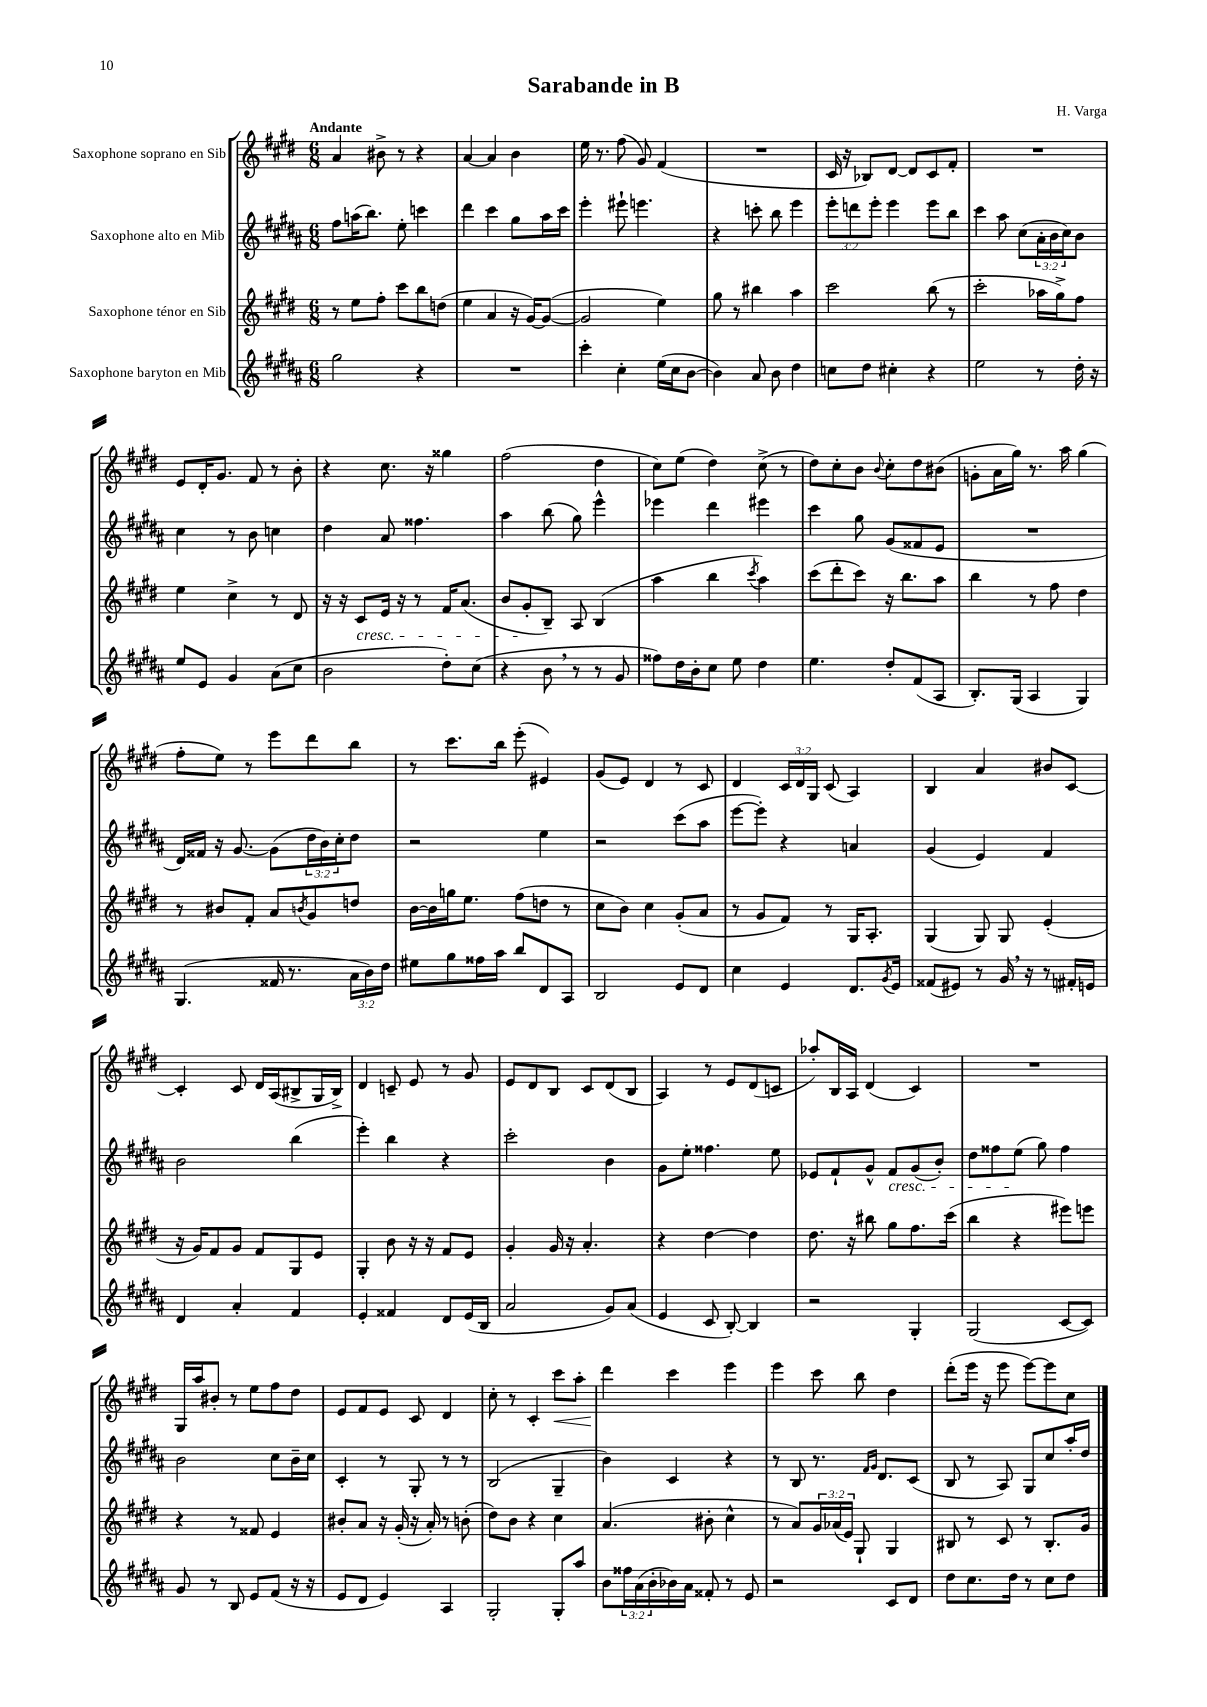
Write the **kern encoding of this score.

**kern	**kern	**kern	**kern	**dynam
*part4	*part3	*part2	*part1	*part1
*staff4	*staff3	*staff2	*staff1	*staff1
*I"Saxophone baryton en Mib	*I"Saxophone ténor en Sib	*I"Saxophone alto en Mib	*I"Saxophone soprano en Sib	*
*clefG2	*clefG2	*clefG2	*clefG2	*
*k[f#c#g#d#a#]	*k[f#c#g#d#]	*k[f#c#g#d#a#]	*k[f#c#g#d#]	*
*M6/8	*M6/8	*M6/8	*M6/8	*
=1	=1	=1	=1	=1
!	!	!	!LO:TX:a:B:t=Andante	!
2gg#\	8r	8ff#\L	4a/	.
.	8ee\L	(16aan\K	.	.
.	.	8.bb\J)	.	.
.	8ff#'\J	.	8b#X^\	.
.	8ccc#\L	8ee'\	8r	.
4r	8bb\	4cccn\	4r	.
.	(8ddn\J	.	.	.
=2	=2	=2	=2	=2
2.r	4ee\	4ddd#\	[4a/	.
.	4a/	4ccc#\	4a/]	.
.	16r	8gg#\L	4b\	.
.	[16g#/KL)	.	.	.
.	(8g#/J_	16aa#\L	.	.
.	.	16ccc#\JJ	.	.
=3	=3	=3	=3	=3
4ccc#'\	2g#/]	4eee'\	16ee\	.
.	.	.	8.r	.
4cc#'\	.	8eee#X`\	(8ff#\	.
.	.	4.eeen\	8g#/)	.
(16ee\LL	4ee\)	.	(4f#/	.
16cc#\J	.	.	.	.
[8b\J	.	.	.	.
=4	=4	=4	=4	=4
4b\])	8gg#\	4r	2.r	.
.	8r	.	.	.
8a#/	4bb#X\	8cccn'\	.	.
8b\	.	8bb\	.	.
4dd#\	4aa\	4eee\	.	.
=5	=5	=5	=5	=5
8ccn\L	2ccc#\	12eee'\L	16c#/	.
.	.	.	16r	.
.	.	12dddn\	.	.
8dd#\J	.	.	8B-X/L)	.
.	.	12eee'\J	.	.
4cc#X'\	.	4eee\	[8d#/J	.
.	.	.	8d#/L]	.
4r	(8bb\	8eee\L	8c#/	.
.	8r	8bb\J	8f#'/J	.
=6	=6	=6	=6	=6
2ee\	2ccc#'\	4ccc#\	2.r	.
.	.	8aa#\	.	.
.	.	(8cc#\L	.	.
8r	16aa-X\LL	24a#'\L	.	.
.	.	24b\	.	.
.	16gg#^\J)	.	.	.
.	.	24cc#\J)	.	.
16dd#'\	8ff#\J	8b\J	.	.
16r	.	.	.	.
!!LO:LB:g=z
=7	=7	=7	=7	=7
8ee/L	4ee\	4cc#\	8e/L	.
8e/J	.	.	16d#'/K	.
.	.	.	8.g#/J	.
4g#/	4cc#^\	8r	.	.
.	.	8b\	8f#/	.
(8a#\L	8r	4ccn\	8r	.
8cc#\J	8d#/	.	8b'\	.
=8	=8	=8	=8	=8
2b\	16r	4dd#\	4r	.
.	16r	.	.	.
!	!LO:TX:b:i:t=cresc.	!	!	!
.	8c#/L	.	.	.
.	16e/Jk	8a#/	8.cc#\	.
.	16r	.	.	.
.	8r	4.ff##X\	.	.
.	.	.	16r	.
8dd#'\L)	16f#/KL	.	4gg##X\	.
.	(8.a/J	.	.	.
(8cc#\J	.	.	.	.
=9	=9	=9	=9	=9
4r	8b/L	4aa#\	(2ff#\	.
.	8g#'/	.	.	.
8b,\	8B~/J)	(8bb\	.	.
8r	8A/	8gg#\)	.	.
8r	(4B/	4eee^^\	4dd#\	.
8g#/	.	.	.	.
=10	=10	=10	=10	=10
8ff##X\L)	4aa\	4eee-X\	8cc#\L)	.
16dd#\L	.	.	(8ee\J	.
16b'\J	.	.	.	.
8cc#\J	4bb\	4ddd#\	4dd#\)	.
8ee\	.	.	.	.
.	8qccc#/	.	.	.
4dd#\	4aa\)	4eee#X\	(8cc#^\	.
.	.	.	8r	.
=11	=11	=11	=11	=11
4.ee\	(8ccc#\L	4ccc#\	8dd#\L)	.
.	8ddd#'\	.	8cc#'\	.
.	8ccc#\J)	8gg#\	8b\J	.
.	.	.	8qqb/	.
8dd#'/L	16r	(8g#/L	8cc#'\L	.
.	8.bb\L	.	.	.
(8f#/	.	8f##X/	8dd#\	.
8A#/J	8aa\J	8e/J	(8b#X\J	.
=12	=12	=12	=12	=12
8.B'/L)	4bb\	2.r	8gn'\L	.
.	.	.	16a\L	.
(16G#/Jk	.	.	16gg#\JJ)	.
4A#/	8r	.	8.r	.
.	8ff#\	.	.	.
.	.	.	16aa\	.
4G#/)	4dd#\	.	(4gg#\	.
!!LO:LB:g=z
=13	=13	=13	=13	=13
(4.G#/	8r	16d#/LL)	8ff#'\L	.
.	.	16f##X/JJ	.	.
.	8b#X/L	16r	8ee\J)	.
.	.	[8.g#/	.	.
.	8f#'/J	.	8r	.
16f##X/	8a/L	(8g#\L]	8eee\L	.
8.r	.	.	.	.
.	8qbn/	.	.	.
.	8g#/	24dd#\L	8ddd#\	.
.	.	24b\)	.	.
.	.	24cc#'\J	.	.
24a#\LL	8ddn/J	8dd#\J	8bb\J	.
24b\)	.	.	.	.
24dd#\JJ	.	.	.	.
=14	=14	=14	=14	=14
8ee#X\L	[16b\LL	2r	8r	.
.	16b\]	.	.	.
8gg#\	16ggn\J	.	8.ccc#\L	.
.	8.ee\J	.	.	.
16ff##X\L	.	.	.	.
16aa#\JJ	.	.	16bb\Jk	.
8bb/L	(8ff#\L	.	(8eee'\	.
8d#/	8ddn\J	4ee\	4e#X/)	.
8A#/J	8r	.	.	.
=15	=15	=15	=15	=15
2B/	8cc#\L	2r	(8g#/L	.
.	8b\J)	.	8e/J)	.
.	4cc#\	.	4d#/	.
8e/L	(8g#'/L	(8ccc#\L	8r	.
8d#/J	8a/J	8aa#\J	8c#/	.
=16	=16	=16	=16	=16
4cc#\	8r	[8eee\L	4d#/	.
.	8g#/L	8eee'\J])	.	.
4e/	8f#/J)	4r	24c#/LL	.
.	.	.	24d#/	.
.	.	.	24G#/JJ	.
.	8r	.	(8c#/	.
8.d#/L	16G#/KL	4an/	4A/)	.
.	8.A'/J	.	.	.
8qg#/	.	.	.	.
16e/Jk	.	.	.	.
=17	=17	=17	=17	=17
(8f##X/L	(4G#/	(4g#/	4B/	.
8e#X/J)	.	.	.	.
8r	8G#/)	4e/)	4a/	.
16g#,/	8G#/	.	.	.
16r	.	.	.	.
8r	(4e'/	4f#/	8b#X/L	.
16f#X'/LL	.	.	[8c#/J	.
16en/JJ	.	.	.	.
!!LO:LB:g=z
=18	=18	=18	=18	=18
4d#/	16r	2b\	4c#'/]	.
.	16g#/KL)	.	.	.
.	8f#/	.	.	.
4a#'/	8g#/J	.	8c#/	.
.	8f#/L	.	16d#/LL	.
.	.	.	(16A/J	.
4f#/	8G#/	(4bb\	8B#X^/	.
.	8e/J	.	16G#/L	.
.	.	.	16B#^/JJ)	.
=19	=19	=19	=19	=19
4e'/	4G#'/	4eee'\)	4d#/	.
4f##X/	8b\	4bb\	8cn~/	.
.	16r	.	8e/	.
.	16r	.	.	.
8d#/L	8f#/L	4r	8r	.
(16e/L	8e/J	.	8g#/	.
16B/JJ	.	.	.	.
=20	=20	=20	=20	=20
2a#/	4g#'/	2ccc#'\	8e/L	.
.	.	.	8d#/	.
.	16g#/	.	8B/J	.
.	16r	.	.	.
.	4.a'/	.	8c#/L	.
8g#/L)	.	4b\	(8d#/	.
(8a#/J	.	.	8B/J	.
=21	=21	=21	=21	=21
4e/	4r	8g#\L	4A/)	.
.	.	8ee'\J	.	.
8c#/	[4dd#\	4.ff##X\	8r	.
[8B'/)	.	.	8e/L	.
4B/]	4dd#\]	.	(8d#/	.
.	.	8ee\	8cn/J	.
=22	=22	=22	=22	=22
2r	8.dd#\	8e-X/L	8aa-X'/L)	.
.	.	8f#`/	16B/L	.
.	16r	.	16A/JJ	.
.	8bb#X\	8g#^^/J	(4d#/	.
!	!	!LO:TX:b:i:t=cresc.	!	!
.	8gg#\L	8f#/L	.	.
4G#'/	8.ff#\	(8g#/	4c#/)	.
.	.	8b'/J)	.	.
.	(16ccc#\Jk	.	.	.
=23	=23	=23	=23	=23
(2G#/	4bb\	8dd#\L	2.r	.
.	.	8ff##X\	.	.
.	4r	(8ee\J	.	.
.	.	8gg#\)	.	.
[8c#/L	8eee#X\L)	4ff##\	.	.
8c#/J])	8eeen\J	.	.	.
!!LO:LB:g=z
=24	=24	=24	=24	=24
8g#/	4r	2b\	16G#/LL	.
.	.	.	16aa/J	.
8r	.	.	8b#X'/J	.
8B/	8r	.	8r	.
8e/L	8f##X/	.	8ee\L	.
(8f#/J	4e/	8cc#\L	8ff#\	.
16r	.	16b~\L	8dd#\J	.
16r	.	16cc#\JJ	.	.
=25	=25	=25	=25	=25
8e/L	8b#X'/L	4c#'/	8e/L	.
8d#/J	8a/J	.	8f#/	.
4e/)	16r	8r	8e/J	.
.	(16g#'/	.	.	.
.	16r	8G#'/	8c#/	.
.	16a'/)	.	.	.
4A#/	8r	8r	4d#/	.
.	(8bn'\	8r	.	.
=26	=26	=26	=26	=26
2G#'/	8dd#\L)	(2B/	8cc#'\	.
.	8b\J	.	8r	.
.	4r	.	4c#'/	.
!	!	!	!	!LO:HP:b
8G#'/L	4cc#\	4G#~/	8ccc#\L	<
8aa#/J	.	.	8aa'\J	.
=27	=27	=27	=27	=27
8b\L	(4.a/	4b\)	4ddd#\	.
24ff##X\L	.	.	.	.
(24a#\	.	.	.	.
24b'\	.	.	.	.
16b-X\)	.	4c#/	4ccc#\	[
16a#\JJ	.	.	.	.
8f##X'/	8b#X'\	.	.	.
8r	4cc#^^\	4r	4eee\	.
8e/	.	.	.	.
=28	=28	=28	=28	=28
2r	8r	8r	4eee\	.
.	8a/L)	8B/	.	.
.	24g#/L	8.r	8ccc#\	.
.	(24a-X/	.	.	.
.	24e/JJ)	.	.	.
.	8G#`/	.	8bb\	.
.	.	16qqf#/LL	.	.
.	.	16qqg#/JJ	.	.
.	.	8.d#/L	.	.
8c#/L	4G#/	.	4dd#\	.
8d#/J	.	(8c#/J	.	.
=29	=29	=29	=29	=29
8dd#\L	8B#X/	8B/	(8ddd#'\L	.
8.cc#\	8r	8r	16eee\Jk	.
.	.	.	16r	.
.	8c#/	8A#/)	8eee\	.
16dd#\Jk	.	.	.	.
8r	8r	8G#/L	[8eee\L)	.
8cc#\L	8.B#'/L	8cc#/	8eee\]	.
8dd#\J	.	16aa#'/L	8cc#\J	.
.	16g#/Jk	16dd#/JJ	.	.
==	==	==	==	==
*-	*-	*-	*-	*-
